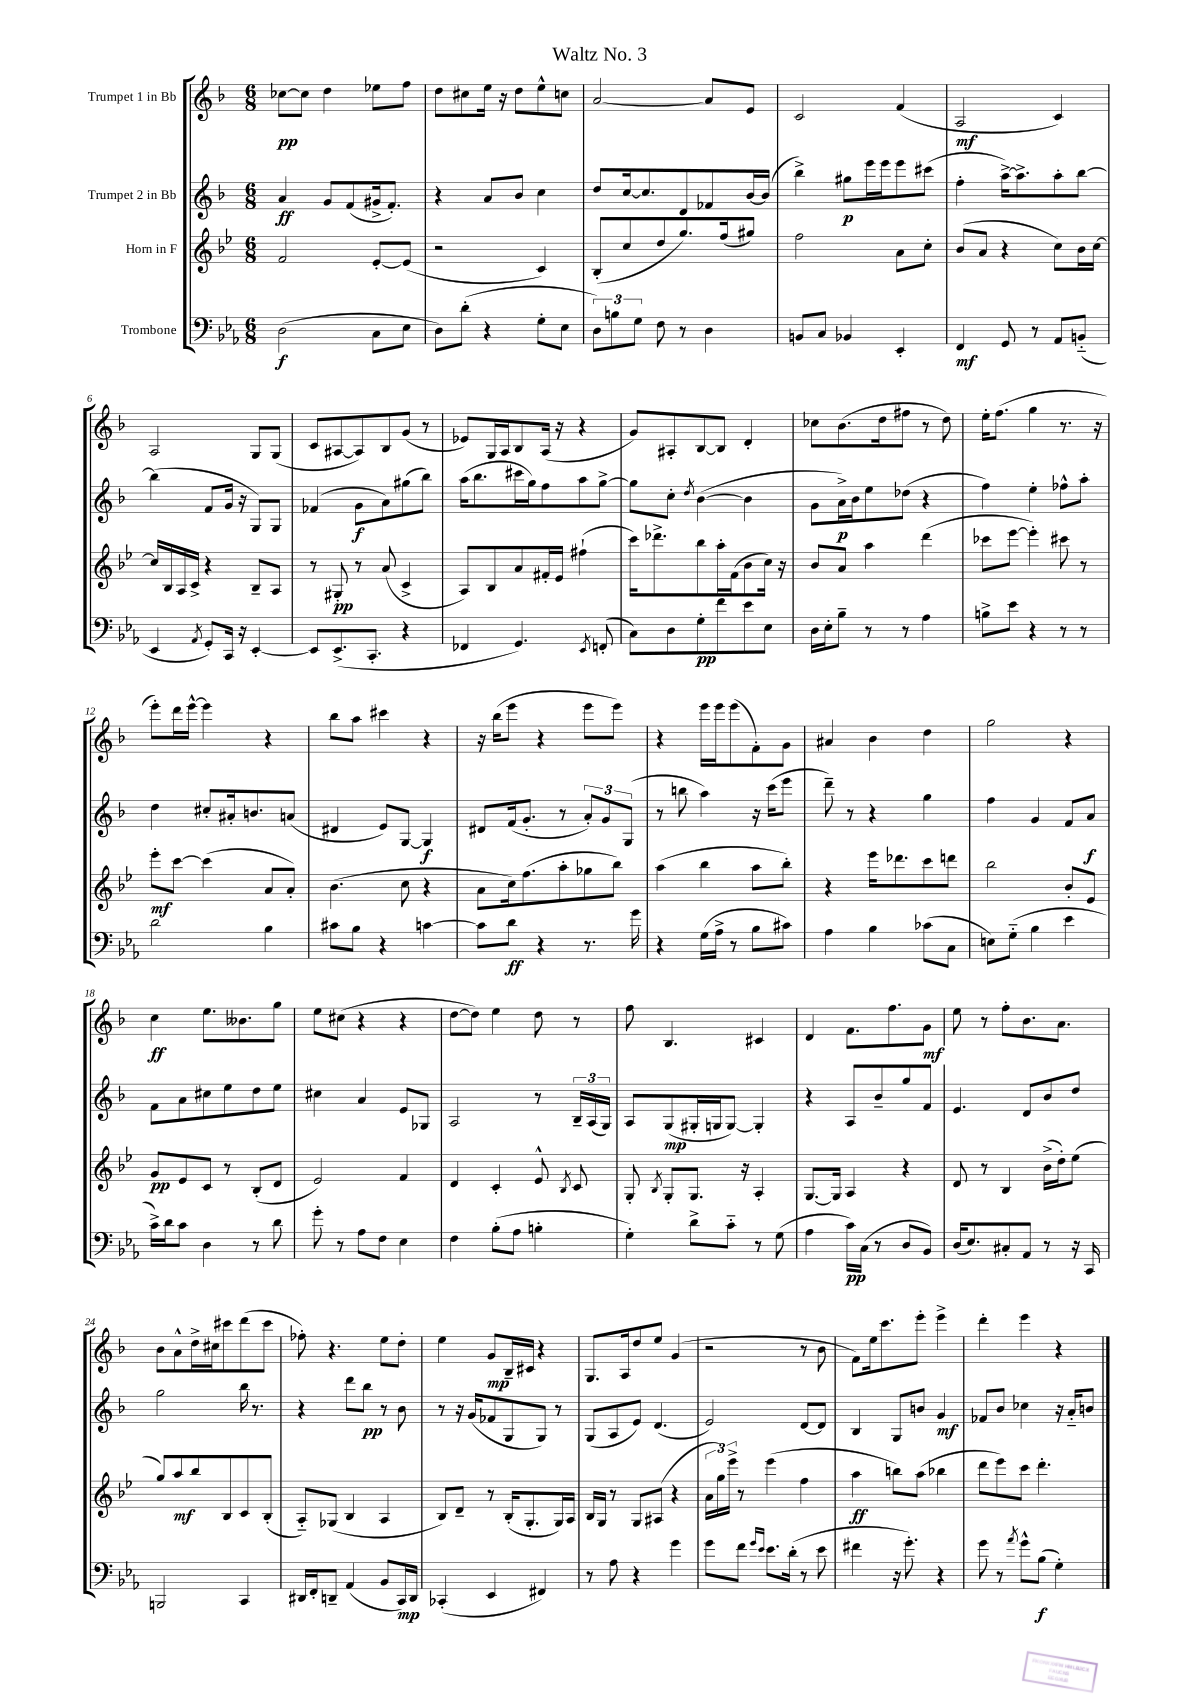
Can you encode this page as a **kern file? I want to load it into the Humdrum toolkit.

**kern	**kern	**kern	**kern
*staff4	*staff3	*staff2	*staff1
*clefF4	*clefG2	*clefG2	*clefG2
*k[b-e-a-]	*k[b-e-]	*k[b-]	*k[b-]
*M6/8	*M6/8	*M6/8	*M6/8
(2D\	2f/	4a/	[8cc-\L
.	.	.	8cc-\]J
.	.	8g/L	4dd\
.	.	(8f/	.
8C\L	[8e-'/L	16g#^/k	8ee-\L
.	.	8.f'/J)	.
8E-\J	(8e-/]J	.	8ff\J
=	=	=	=
8D\L)	2r	4r	8dd\L
(8d'\J	.	.	8cc#\
4r	.	8a/L	16ee\Jk
.	.	.	16r
.	.	8b-/J	8dd\L
8G'\L	4c/)	4cc\	8ee^^\
8E-\J	.	.	8cc\J
=	=	=	=
12D\L)	(8B-'/L	8dd/L	[2a/
12B\	.	.	.
.	8cc/	[16cc/k	.
12G\J	.	.	.
.	.	8.cc/]	.
8F\	8dd/	.	.
8r	8.gg/)	8d/	.
4D\	.	8f-/	8a/]L
.	(16ff/k	.	.
.	8gg#/J)	[16b-/L	8e/J
.	.	(16b-/]JJ	.
=	=	=	=
8BB/L	2ff\	4bb-^\)	2c/
8C/J	.	.	.
4BB-/	.	8gg#\L	.
.	.	16eee\L	.
.	.	16eee\J	.
4EE-'/	8a\L	8eee\	(4f/
.	8cc'\J	(8ccc#\J	.
=	=	=	=
4FF/	(8b-/L	4ff'\	2A/
.	8a/J	.	.
8GG/	4r	[16aa^\LK)	.
.	.	8.aa^\]	.
8r	.	.	.
8AA-/L	8cc\L)	8aa'\	4c/)
(8BB'~/J	16b-\L	[8bb-\J	.
.	[16cc\JJ	.	.
=	=	=	=
4EE-/	16cc/]LL	(4bb-\]	2A/
.	16B-/	.	.
.	16A/	.	.
.	16c^/JJ	.	.
8qAA-/	.	.	.
8GG'/L)	4r	8f/L	.
16CC/Jk	.	16g/Jk	.
16r	.	16r	.
[4EE-'/	8B-~/L	8G/L)	8G/L
.	8A/J	8G/J	(8G/J
=	=	=	=
8EE-/]L	8r	(4f-/	8c/L
(8.EE-^/	8G#'/	.	[8A#/
.	8r	8g\L	8A#/])
8.CC'/J	.	.	.
.	(8a/	8a\)	8B-/
4r	4c^/	(8gg#\	(8g/J
.	.	8bb-\J)	8r
=	=	=	=
4FF-/	8A/L)	(16aa\LK	8e-/L)
.	.	8.bb-\	.
.	8B-/	.	16G/L
.	.	.	16A/J
4.GG/)	8a/	16ccc#\L	8B-/
.	.	16gg\J)	.
.	16f#'/L	8ff\	(16A/Jk
.	16e-/JJ	.	16r
.	(4ff#`\	8aa\	4r
8qEE-/	.	.	.
(8FF'/	.	[8gg^\J	.
=	=	=	=
8C\L)	16ccc\LK)	8gg\]L	8g/L)
.	8.ddd-^\	.	.
8D\	.	8cc'\J	8A#'/
.	.	8qdd/	.
8G'\	8bb-\	([4b-\	[8B-/
8f\	16aa'\L	.	8B-/]J
.	(16f\J	.	.
8e-\	8b-\	4b-\]	4d'/
8E-\J	16cc\Jk)	.	.
.	16r	.	.
=	=	=	=
16D\LL	8b-/L	8g\L	8cc-\L
16E-'\J	.	.	.
8B-~\J	8a/J	16a^\L)	(8.b-\
.	.	16b-\J	.
8r	4aa\	8ee\	.
.	.	.	16dd\k
8r	.	(8dd-\J	8ff#\J
4A-\	(4ddd\	4r	8r
.	.	.	8dd\)
=	=	=	=
8B^\L	8ccc-\L	4ff\)	16ee'\LK
.	.	.	(8.ff\J
8e-\J	[8eee-\J	.	.
4r	4eee-'\])	4ee'\	4gg\
8r	8ccc#\	8ff-^^\L	8.r
8r	8r	8aa'\J	.
.	.	.	16r
=	=	=	=
2d\	8eee-'\L	4dd\	8eee'\L)
.	[8ccc\J	.	16ddd\L
.	.	.	[16eee^^\JJ
.	(4ccc\]	8cc#'/L	4eee\]
.	.	16a#'/k	.
.	.	8.b/	.
4B-\	8a/L	.	4r
.	8a'/J)	(8a/J	.
=	=	=	=
8c#\L	(4.b-\	4d#/	8bb-\L
8B-\J	.	.	8aa\J
4r	.	8e/L)	4ccc#\
.	8cc\	[8G/J	.
[4c\	4r	4G/]	4r
=	=	=	=
8c\]L	8a\L	8d#/L	16r
.	.	.	(16bb-\LK
8d\J	16cc\k)	(16f/k	8eee\J
.	(8.ff\	8.g'/J	.
4r	.	.	4r
.	8aa'\	8r	.
8.r	8gg-\	12a'/L)	8eee\L
.	.	12g/	.
.	8bb-\J)	.	8eee\J)
.	.	(12G/J	.
16g\	.	.	.
=	=	=	=
4r	(4aa\	8r	4r
.	.	8bb\	.
(16G\LL	4bb-\	4aa\)	16eee\LL
16A-^\JJ	.	.	16eee\J
8r	.	.	(8eee\
8B-\L	8aa\L	16r	8f'\)
.	.	(16ccc\LK	.
8c#\J)	8bb-'\J)	8eee\J	8g\J
=	=	=	=
4A-\	4r	8ddd~\)	4a#/
.	.	8r	.
4B-\	16eee-\LK	4r	4b-\
.	8.ddd-\	.	.
(8c-\L	8ccc\	4gg\	4dd\
8C\J	8ddd\J	.	.
=	=	=	=
8E\L)	2bb-\	4ff\	2gg\
(8G'~\J	.	.	.
4B-\	.	4g/	.
4e-\	8b-'/L	8f/L	4r
.	8e-/J	8a/J	.
=	=	=	=
16c^\LL)	8g/L	8f\L	4cc\
16d\J	.	.	.
8c\J	8e-/	8a\	.
4D\	8c/J	8cc#\	8.ee\L
.	8r	8ee\	.
.	.	.	8.b--\
8r	(8B-'/L	8dd\	.
8d\	8d/J	8ee\J	8gg\J
=	=	=	=
8g'\	2e-/)	4cc#\	8ee\L
8r	.	.	(8cc#\J
8A-\L	.	4a/	4r
8F\J	.	.	.
4E-\	4f/	8e/L	4r
.	.	8G-/J	.
=	=	=	=
4F\	4d/	2A/	[8dd\L
.	.	.	8dd\]J)
(8B-'\L	4c'/	.	4ee\
8A-\J	.	.	.
4B'\	8e-^^/	8r	8dd\
.	8qB-/	.	.
.	8c/	24B-~/LL	8r
.	.	(24A/	.
.	.	24G/JJ)	.
=	=	=	=
4G'\)	8G'/	8A/L	8ff\
.	8qB-/	.	.
.	8G'/L	(8G/	4.B-/
8d^\L	8.G/J	16G#'/L	.
.	.	16G/J	.
8c'~\J	.	[8G/J)	.
.	16r	.	.
8r	4A'/	4G'/]	4c#/
(8G\	.	.	.
=	=	=	=
4A-\	[8.G/L	4r	4d/
.	16G/]Jk	.	.
16c\LL)	4A/	8A/L	8.f\L
(16C\JJ	.	.	.
8r	.	8b-~/	.
.	.	.	8.ff\
8D/L	4r	8gg/	.
8BB-/J)	.	8f/J	8g\J
=	=	=	=
(16D/LK	8d/	4.e/	8ee\
8.E-/)	.	.	.
.	8r	.	8r
8C#'/	4B-/	.	8ff'\L
8AA-/J	.	8d/L	8.b-\
8r	(16b-^\LL	8b-/	.
.	16dd'\J)	.	8.a\J
16r	(8ee-\J	8dd/J	.
16CC/	.	.	.
=	=	=	=
2BBB/	8gg/L)	2gg\	8b-\L
.	8aa/	.	8a^^\
.	8bb-/	.	16dd^\L
.	.	.	16cc#\J
.	8B-/	.	8ccc#\
4CC/	8c/	16bb-\	(8ddd\
.	.	8.r	.
.	(8B-'/J	.	8ccc#\J
=	=	=	=
16DD#/LL	8A'~/L)	4r	8ff-'\)
16FF'/J	.	.	.
8DD~/J	(8G-/J	.	4.r
(4AA-/	4B-/	8ddd\L	.
.	.	8bb-\J	.
8BB-/L	4A/	8r	8ee\L
16CC/L)	.	8b-\	8dd'\J
16DD/JJ	.	.	.
=	=	=	=
(4CC-'/	8B-/L)	8r	4ee\
.	8d~/J	16r	.
.	.	(16g/LK	.
4EE-/	8r	8f-/	8g/L
.	(16B-'/LK	8G/	16B-~/L
.	8.G'/	.	16c#/JJ
4FF#/)	.	8G/J)	4r
.	16G/L)	8r	.
.	16A/JJ	.	.
=	=	=	=
8r	16B-/LL	(8G/L	8.G/L
.	16G/JJ	.	.
8A-\	8r	8A/	.
.	.	.	16A/k
4r	8G/L	8e/J)	8dd/
.	(8A#/J	(4.d/	8ee/J
4g\	4r	.	(4g/
=	=	=	=
8g\L	24a\LL	2e/)	2r
.	24gg\)	.	.
.	24eee-^\JJ	.	.
8f\J	8r	.	.
16qqg/LL	.	.	.
16qqe-/JJ	.	.	.
8.e-\L	(4eee-\	.	.
(16d'\Jk	.	.	.
8r	4ff\	[8d/L	8r
8e-\	.	8d/]J	8b-\
=	=	=	=
4f#\	4aa\	4B-/	8f\L)
.	.	.	16ee\k
.	.	.	8.ccc\
16r	8bb\L)	8G/L	.
8.g'\)	.	.	.
.	(8aa\J	8b/J	8eee'\J
4r	4bb-\	4g/	4eee^\
=	=	=	=
8g\	8ddd\L	8f-/L	4ddd'\
8r	8eee-\)	8b-/J	.
8qa-/	.	.	.
8g^^\L	8ccc\J	4cc-\	4eee\
(8B-\J	4.ddd'\	.	.
4G'\)	.	16r	4r
.	.	16a'~/LK	.
.	.	8b/J	.
==	==	==	==
*-	*-	*-	*-
